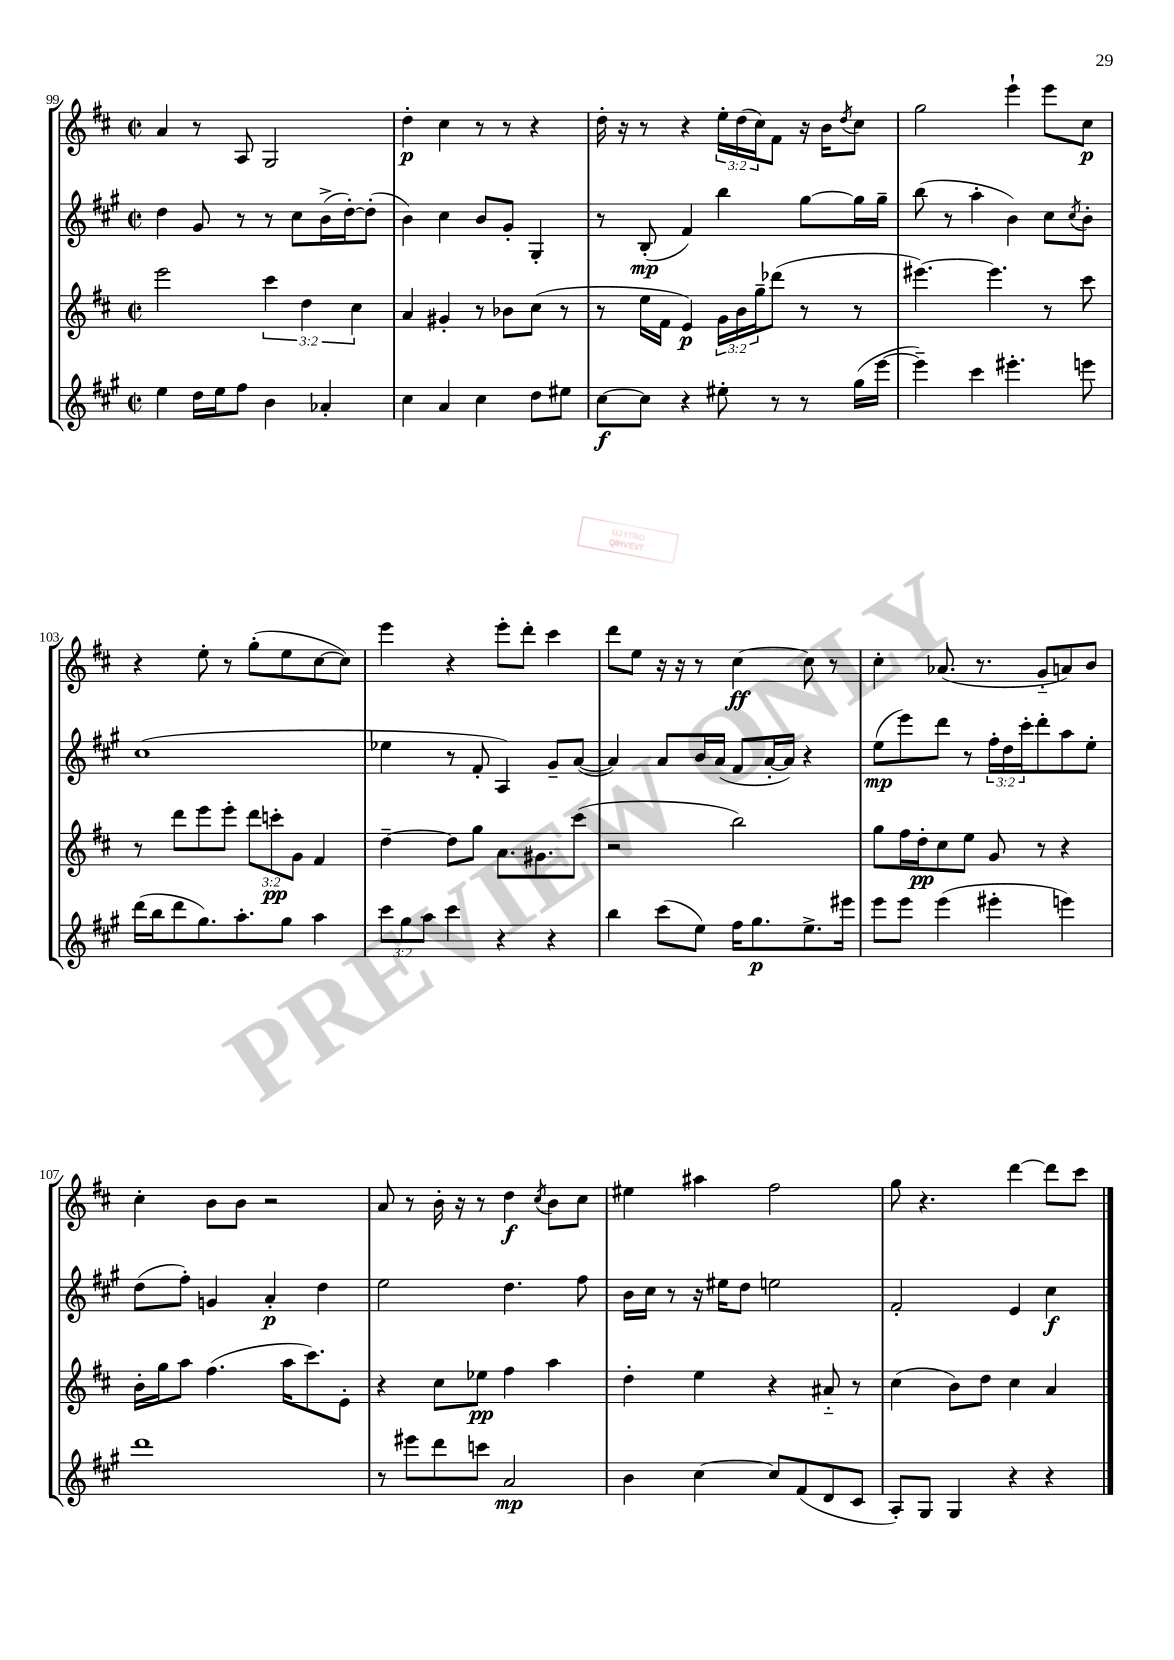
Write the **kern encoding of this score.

**kern	**dynam	**kern	**dynam	**kern	**dynam	**kern	**dynam
*part4	*part4	*part3	*part3	*part2	*part2	*part1	*part1
*staff4	*staff4	*staff3	*staff3	*staff2	*staff2	*staff1	*staff1
*clefG2	*	*clefG2	*	*clefG2	*	*clefG2	*
*k[f#c#g#]	*	*k[f#c#]	*	*k[f#c#g#]	*	*k[f#c#]	*
*M2/2	*	*M2/2	*	*M2/2	*	*M2/2	*
*met(c|)	*	*met(c|)	*	*met(c|)	*	*met(c|)	*
=99	=99	=99	=99	=99	=99	=99	=99
4ee\	.	2eee\	.	4dd\	.	4a/	.
16dd\LL	.	.	.	8g#/	.	8r	.
16ee\J	.	.	.	.	.	.	.
8ff#\J	.	.	.	8r	.	8A/	.
4b\	.	6ccc#\	.	8r	.	2G/	.
.	.	.	.	8cc#\L	.	.	.
.	.	6dd\	.	.	.	.	.
4a-X'/	.	.	.	(16b^\L	.	.	.
.	.	.	.	[16dd'\J)	.	.	.
.	.	6cc#\	.	.	.	.	.
.	.	.	.	(8dd'\J]	.	.	.
=100	=100	=100	=100	=100	=100	=100	=100
4cc#\	.	4a/	.	4b\)	.	4dd'\	p
4a/	.	4g#X'/	.	4cc#\	.	4cc#\	.
4cc#\	.	8r	.	8b/L	.	8r	.
.	.	8b-X\L	.	8g#'/J	.	8r	.
8dd\L	.	(8cc#\J	.	4G#'/	.	4r	.
8ee#X\J	.	8r	.	.	.	.	.
=101	=101	=101	=101	=101	=101	=101	=101
[8cc#\L	f	8r	.	8r	.	16dd'\	.
.	.	.	.	.	.	16r	.
8cc#\J]	.	16ee\LL	.	(8B'/	mp	8r	.
.	.	16f#\JJ	.	.	.	.	.
4r	.	4e/)	p	4f#/)	.	4r	.
8ee#X'\	.	24g\LL	.	4bb\	.	24ee'\LL	.
.	.	24b\	.	.	.	(24dd\	.
.	.	24gg~\J	.	.	.	24cc#\J)	.
8r	.	(8ddd-X\J	.	.	.	8f#\J	.
8r	.	8r	.	[8gg#\L	.	16r	.
.	.	.	.	.	.	16b\KL	.
.	.	.	.	.	.	8qdd/	.
(16gg#\LL	.	8r	.	16gg#\L]	.	8cc#\J	.
[16eee\JJ	.	.	.	16gg#~\JJ	.	.	.
=102	=102	=102	=102	=102	=102	=102	=102
4eee~\])	.	[4.eee#X\)	.	(8bb\	.	2gg\	.
.	.	.	.	8r	.	.	.
4ccc#\	.	.	.	4aa'\	.	.	.
.	.	4.eee#\]	.	.	.	.	.
4.eee#X'\	.	.	.	4b\)	.	4eee`\	.
.	.	8r	.	8cc#\L	.	8eee\L	.
.	.	.	.	8qcc#/	.	.	.
8eeen\	.	8ccc#\	.	8b'\J	.	8cc#\J	p
!!LO:LB:g=z
=103	=103	=103	=103	=103	=103	=103	=103
(16ddd\LL	.	8r	.	(1cc#	.	4r	.
16bb\J	.	.	.	.	.	.	.
8ddd\	.	8ddd\L	.	.	.	.	.
8.gg#\)	.	8eee\	.	.	.	8ee'\	.
.	.	8eee'\J	.	.	.	8r	.
8.aa'\	.	.	.	.	.	.	.
.	.	12ddd\L	.	.	.	(8gg'\L	.
.	.	12cccn'\	pp	.	.	.	.
8gg#\J	.	.	.	.	.	8ee\	.
.	.	12g\J	.	.	.	.	.
4aa\	.	4f#/	.	.	.	[8cc#\	.
.	.	.	.	.	.	8cc#\J])	.
=104	=104	=104	=104	=104	=104	=104	=104
12ccc#\L	.	[4dd~\	.	4ee-X\	.	4eee\	.
12gg#\	.	.	.	.	.	.	.
12aa\J	.	.	.	.	.	.	.
4ccc#\	.	8dd\L]	.	8r	.	4r	.
.	.	8gg\J	.	8f#'/	.	.	.
4r	.	8.a\L	.	4A/)	.	8eee'\L	.
.	.	.	.	.	.	8ddd'\J	.
.	.	8.g#X\	.	.	.	.	.
4r	.	.	.	8g#~/L	.	4ccc#\	.
.	.	(8ccc#\J	.	([8a/J	.	.	.
=105	=105	=105	=105	=105	=105	=105	=105
4bb\	.	2r	.	4a/])	.	8ddd\L	.
.	.	.	.	.	.	8ee\J	.
(8ccc#\L	.	.	.	8a/L	.	16r	.
.	.	.	.	.	.	16r	.
8ee\J)	.	.	.	16b/L	.	8r	.
.	.	.	.	(16a/JJ	.	.	.
16ff#\KL	.	2bb\)	.	8f#/L	.	[4cc#\	ff
8.gg#\	p	.	.	.	.	.	.
.	.	.	.	[16a'/L	.	.	.
.	.	.	.	16a/JJ])	.	.	.
8.ee^\	.	.	.	4r	.	8cc#\]	.
.	.	.	.	.	.	8r	.
16eee#X\Jk	.	.	.	.	.	.	.
=106	=106	=106	=106	=106	=106	=106	=106
8eee\L	.	8gg\L	.	(8ee\L	mp	4cc#'\	.
8eee\J	.	16ff#\L	.	8eee\)	.	.	.
.	.	16dd'\J	pp	.	.	.	.
(4eee\	.	8cc#\	.	8ddd\J	.	(8.a-X/	.
.	.	8ee\J	.	8r	.	.	.
.	.	.	.	.	.	8.r	.
4eee#X'\	.	8g/	.	24ff#'\LL	.	.	.
.	.	.	.	24dd\	.	.	.
.	.	.	.	24ccc#'\J	.	.	.
.	.	8r	.	8ddd'\	.	8g/L	.
4eeen\)	.	4r	.	8aa\	.	8an/)	.
.	.	.	.	8ee'\J	.	8b/J	.
!!LO:LB:g=z
=107	=107	=107	=107	=107	=107	=107	=107
1ddd	.	16b'\LL	.	(8dd\L	.	4cc#'\	.
.	.	16gg\J	.	.	.	.	.
.	.	8aa\J	.	8ff#'\J)	.	.	.
.	.	(4.ff#\	.	4gn/	.	8b\L	.
.	.	.	.	.	.	8b\J	.
.	.	.	.	4a'/	p	2r	.
.	.	16aa\KL	.	.	.	.	.
.	.	8.ccc#\)	.	.	.	.	.
.	.	.	.	4dd\	.	.	.
.	.	8e'\J	.	.	.	.	.
=108	=108	=108	=108	=108	=108	=108	=108
8r	.	4r	.	2ee\	.	8a/	.
8eee#X\L	.	.	.	.	.	8r	.
8ddd\	.	8cc#\L	.	.	.	16b'\	.
.	.	.	.	.	.	16r	.
8cccn\J	.	8ee-X\J	pp	.	.	8r	.
2a/	mp	4ff#\	.	4.dd\	.	4dd\	f
.	.	.	.	.	.	8qcc#/	.
.	.	4aa\	.	.	.	8b\L	.
.	.	.	.	8ff#\	.	8cc#\J	.
=109	=109	=109	=109	=109	=109	=109	=109
4b\	.	4dd'\	.	16b\LL	.	4ee#X\	.
.	.	.	.	16cc#\JJ	.	.	.
.	.	.	.	8r	.	.	.
[4cc#\	.	4ee\	.	16r	.	4aa#X\	.
.	.	.	.	16ee#X\KL	.	.	.
.	.	.	.	8dd\J	.	.	.
8cc#/L]	.	4r	.	2een\	.	2ff#\	.
(8f#/	.	.	.	.	.	.	.
8d/	.	8a#X/	.	.	.	.	.
8c#/J	.	8r	.	.	.	.	.
=110	=110	=110	=110	=110	=110	=110	=110
8A'/L)	.	(4cc#\	.	2f#'/	.	8gg\	.
8G#/J	.	.	.	.	.	4.r	.
4G#/	.	8b\L)	.	.	.	.	.
.	.	8dd\J	.	.	.	.	.
4r	.	4cc#\	.	4e/	.	[4ddd\	.
4r	.	4a/	.	4cc#\	f	8ddd\L]	.
.	.	.	.	.	.	8ccc#\J	.
==	==	==	==	==	==	==	==
*-	*-	*-	*-	*-	*-	*-	*-
